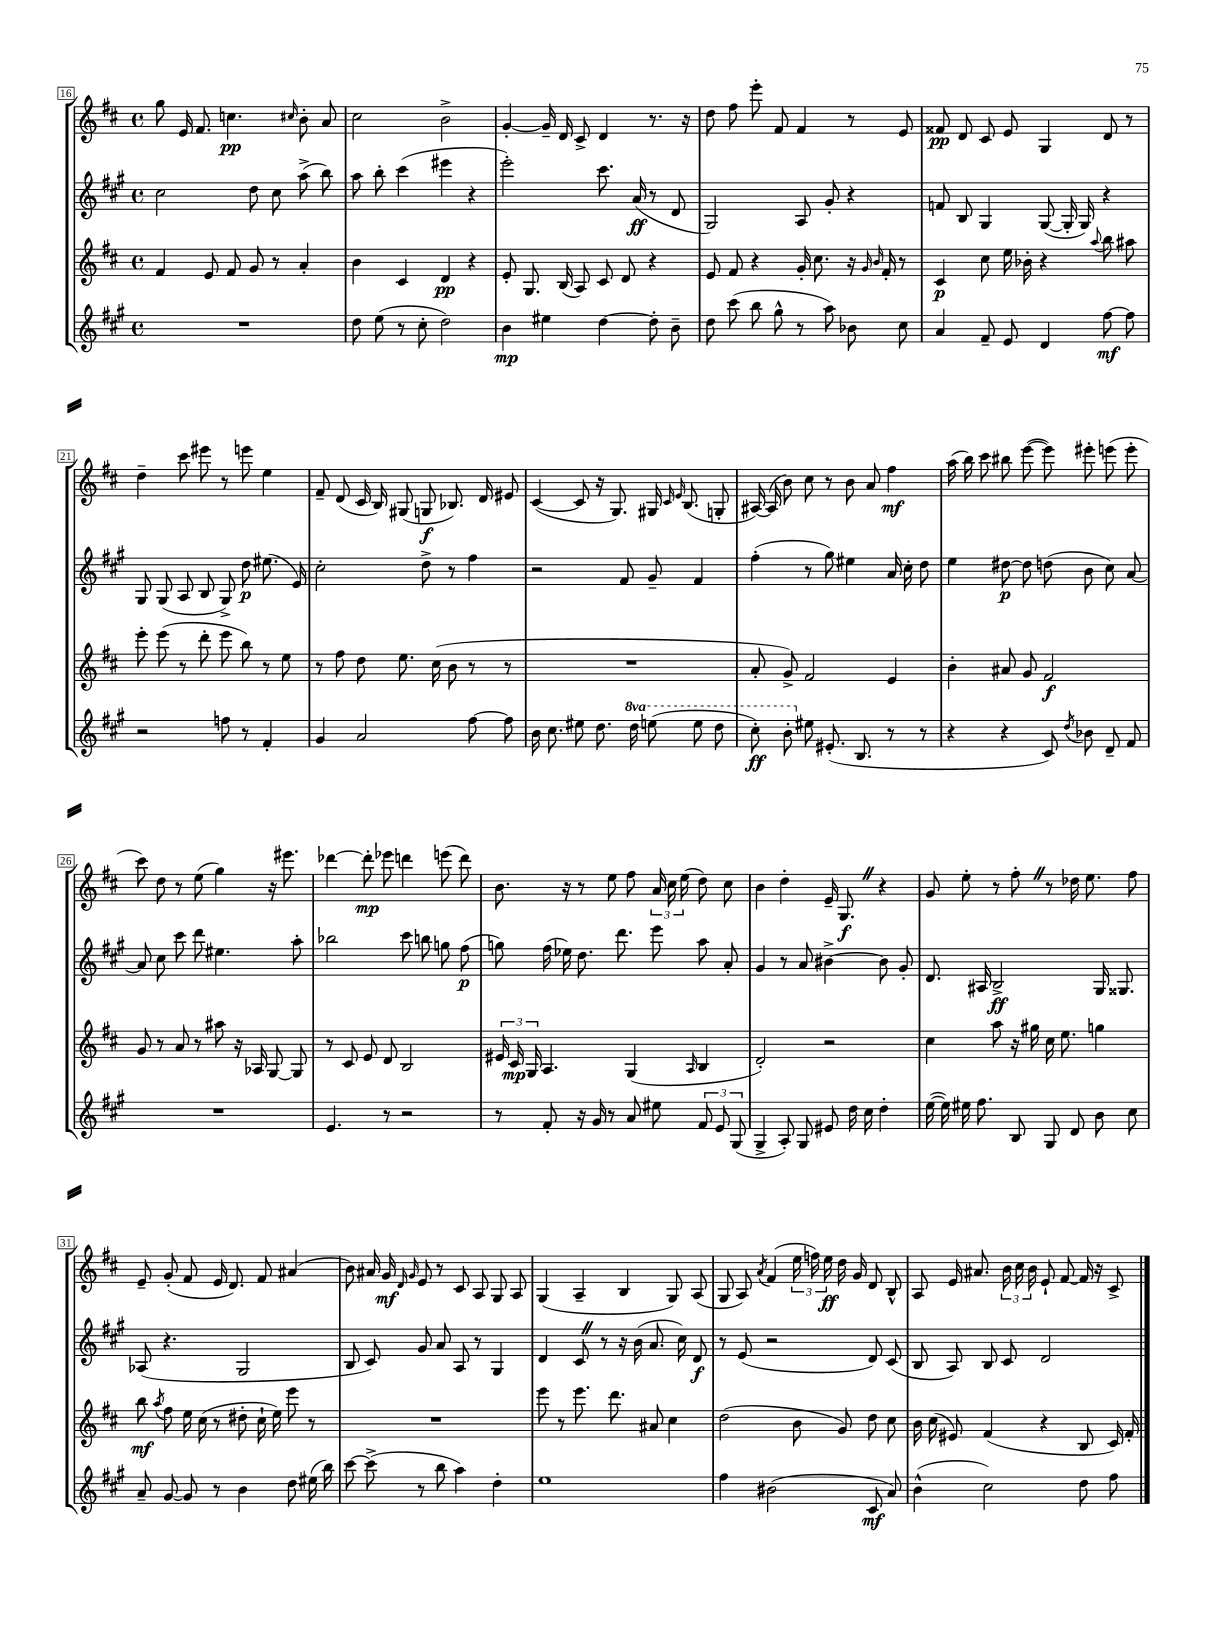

**kern	**kern	**kern	**kern
*staff4	*staff3	*staff2	*staff1
*clefG2	*clefG2	*clefG2	*clefG2
*k[f#c#g#]	*k[f#c#]	*k[f#c#g#]	*k[f#c#]
*M4/4	*M4/4	*M4/4	*M4/4
*met(c)	*met(c)	*met(c)	*met(c)
1r	4f#	2cc#	8gg
.	.	.	16e
.	.	.	8.f#
.	8e	.	.
.	8f#	.	4.cc
.	8g	8dd	.
.	8r	8cc#	.
.	.	.	16qqcc#
.	4a'	(8aa^	8b'
.	.	8bb)	8a
=	=	=	=
8dd	4b	8aa	2cc#
(8ee	.	8bb'	.
8r	4c#	(4ccc#	.
8cc#'	.	.	.
2dd)	4d	4eee#	2b^
.	4r	4r	.
=	=	=	=
4b	8e'	2eee')	[4g'
.	8.G	.	.
4ee#	.	.	16g~]
.	(16B	.	16d
.	8A)	.	8c#^
[4dd	8c#	8.ccc#	4d
.	8d	.	.
.	.	(16a	.
8dd']	4r	8r	8.r
8b~	.	8d	.
.	.	.	16r
=	=	=	=
8dd	8e	2G#)	8dd
(8ccc#	8f#	.	8ff#
8bb	4r	.	8eee'
8gg#^^	.	.	8f#
8r	16g'	8A	4f#
.	8.cc#	.	.
8aa)	.	8g#'	.
8b-	16r	4r	8r
.	16qqg	.	.
.	16qqb	.	.
.	16f#'	.	.
8cc#	8r	.	8e
=	=	=	=
4a	4c#	8f	8f##
.	.	8B	8d
8f#~	8cc#	4G#	8c#
8e	16ee	.	8e
.	16b-'	.	.
4d	4r	([8G#	4G
.	.	16G#']	.
.	.	16G#)	.
.	8qqaa	.	.
[8ff#	8bb	4r	8d
8ff#]	8aa#	.	8r
=	=	=	=
2r	8eee'	8G#	4dd~
.	(8eee	(8G#	.
.	8r	8A	8ccc#
.	8ddd'	8B	8eee#
8ff	8eee	8G#^)	8r
8r	8bb)	8dd	8eee
4f#'	8r	(8.ee#	4ee
.	8ee	.	.
.	.	16e)	.
=	=	=	=
4g#	8r	2cc#'	8f#~
.	8ff#	.	(8d
2a	8dd	.	16c#
.	.	.	16B)
.	8.ee	.	(8G#
.	.	8dd^	8G
.	(16cc#	.	.
.	8b	8r	8.B-)
[8ff#	8r	4ff#	.
.	.	.	16d
8ff#]	8r	.	8e#
=	=	=	=
16b	1r	2r	([4c#
8.cc#	.	.	.
8ee#	.	.	8c#]
8.dd	.	.	16r
.	.	.	8.G)
.	.	8f#	.
16ddd	.	.	.
(8eee	.	8g#~	16G#
.	.	.	16qqc#
.	.	.	16qqe
.	.	.	(8.B
8eee	.	4f#	.
8ddd	.	.	8G'
=	=	=	=
8ccc#')	8a'	(4ff#'	[16A#)
.	.	.	(16A#]
8bb'	8g^)	.	8b)
8ee#	2f#	8r	8cc#
(8.e#'	.	8gg#)	8r
.	.	4ee#	8b
8.B	.	.	.
.	.	.	8a
8r	4e	16a	4ff#
.	.	16cc#'	.
8r	.	8dd	.
=	=	=	=
4r	4b'	4ee	(16aa
.	.	.	16bb)
.	.	.	8ccc#
4r	8a#	[8dd#	8bb#
.	8g	8dd#]	([8eee
8c#)	2f#	(8dd	8eee])
8qdd	.	.	.
8b-	.	8b	8eee#'
8d~	.	8cc#)	(8eee
8f#	.	[8a	8eee'
=	=	=	=
1r	8g	8a]	8ccc#)
.	8r	8cc#	8dd
.	8a	8ccc#	8r
.	8r	8ddd	(8ee
.	8aa#	4.ee#	4gg)
.	16r	.	.
.	16A-	.	.
.	[8G	.	16r
.	.	.	8.eee#
.	8G]	8aa'	.
=	=	=	=
4.e	8r	2bb-	[4ddd-
.	8c#	.	.
.	8e	.	8ddd-']
8r	8d	.	8eee-
2r	2B	8ccc#	4ddd
.	.	8bb	.
.	.	8gg	(8eee
.	.	(8ff#	8ddd)
=	=	=	=
8r	24e#	8gg)	8.b
.	24c#	.	.
.	24G	.	.
8f#'	4.A	(16ff#	.
.	.	16ee-)	16r
16r	.	8.dd	8r
16g#	.	.	.
8r	.	.	8ee
.	.	8.ddd	.
8a	(4G	.	8ff#
8ee#	.	8eee	24a
.	.	.	24cc#
.	.	.	(24ee
.	16qqA	.	.
12f#	4B	8aa	8dd)
12e	.	.	.
.	.	8a'	8cc#
(12G#	.	.	.
=	=	=	=
4G#^	2d')	4g#	4b
8A')	.	8r	4dd'
8G#	.	8a	.
8e#	2r	[4b#^	16e~
.	.	.	8.G
16dd	.	.	.
16cc#	.	.	.
4dd'	.	8b#]	4r
.	.	8g#'	.
=	=	=	=
([16ee	4cc#	8.d	8g
16ee])	.	.	.
16ee#	.	.	8ee'
8.ff#	.	16A#	.
.	8aa	2B^	8r
8B	16r	.	8ff#'
.	16gg#	.	.
8G#	16cc#	.	8r
.	8.ee	.	.
8d	.	.	16dd-
.	.	.	8.ee
8b	4gg	16G#	.
.	.	8.G##	.
8cc#	.	.	8ff#
=	=	=	=
8a~	8bb	(8A-	8e~
.	8qaa	.	.
[8g#	8ff#	4.r	(8g'
8g#]	16ee	.	8f#
.	(16cc#	.	.
8r	8r	.	16e
.	.	.	8.d)
4b	8dd#'	2G#	.
.	16cc#`	.	8f#
.	16ee)	.	.
8dd	8eee	.	(4a#
(16ee#	8r	.	.
16bb)	.	.	.
=	=	=	=
[8ccc#	1r	8B	8b)
(8ccc#^]	.	8c#)	16a#
.	.	.	16g
.	.	.	16qqd
.	.	.	16qqg
8r	.	8g#	8e
8bb	.	8a	8r
4aa)	.	8A	8c#
.	.	8r	8A
4dd'	.	4G#	8G
.	.	.	8A
=	=	=	=
1ee	8eee	4d	(4G
.	8r	.	.
.	8.eee	8c#	4A~
.	.	8r	.
.	8.ddd	.	.
.	.	16r	4B
.	.	(16b	.
.	8a#	8.a	.
.	4cc#	.	8G)
.	.	16cc#)	.
.	.	8d	(8A
=	=	=	=
4ff#	(2dd	8r	8G
.	.	(8e	8A)
.	.	.	8qa
(2b#	.	2r	(4f#
.	8b	.	24ee
.	.	.	24ff)
.	.	.	24ee
.	8g)	.	16dd
.	.	.	16g
8c#	8dd	8d)	8d
8a)	8cc#	(8c#	8B^^
=	=	=	=
(4b^^	16b	8B	8A
.	(16cc#	.	.
.	8e#)	8A)	16e
.	.	.	8.a#
2cc#)	(4f#	8B	.
.	.	8c#	24b
.	.	.	24cc#
.	.	.	24b
.	4r	2d	8e`
.	.	.	[8f#
8dd	8B	.	16f#]
.	.	.	16r
8ff#	16c#)	.	8c#^
.	16f#'	.	.
==	==	==	==
*-	*-	*-	*-
